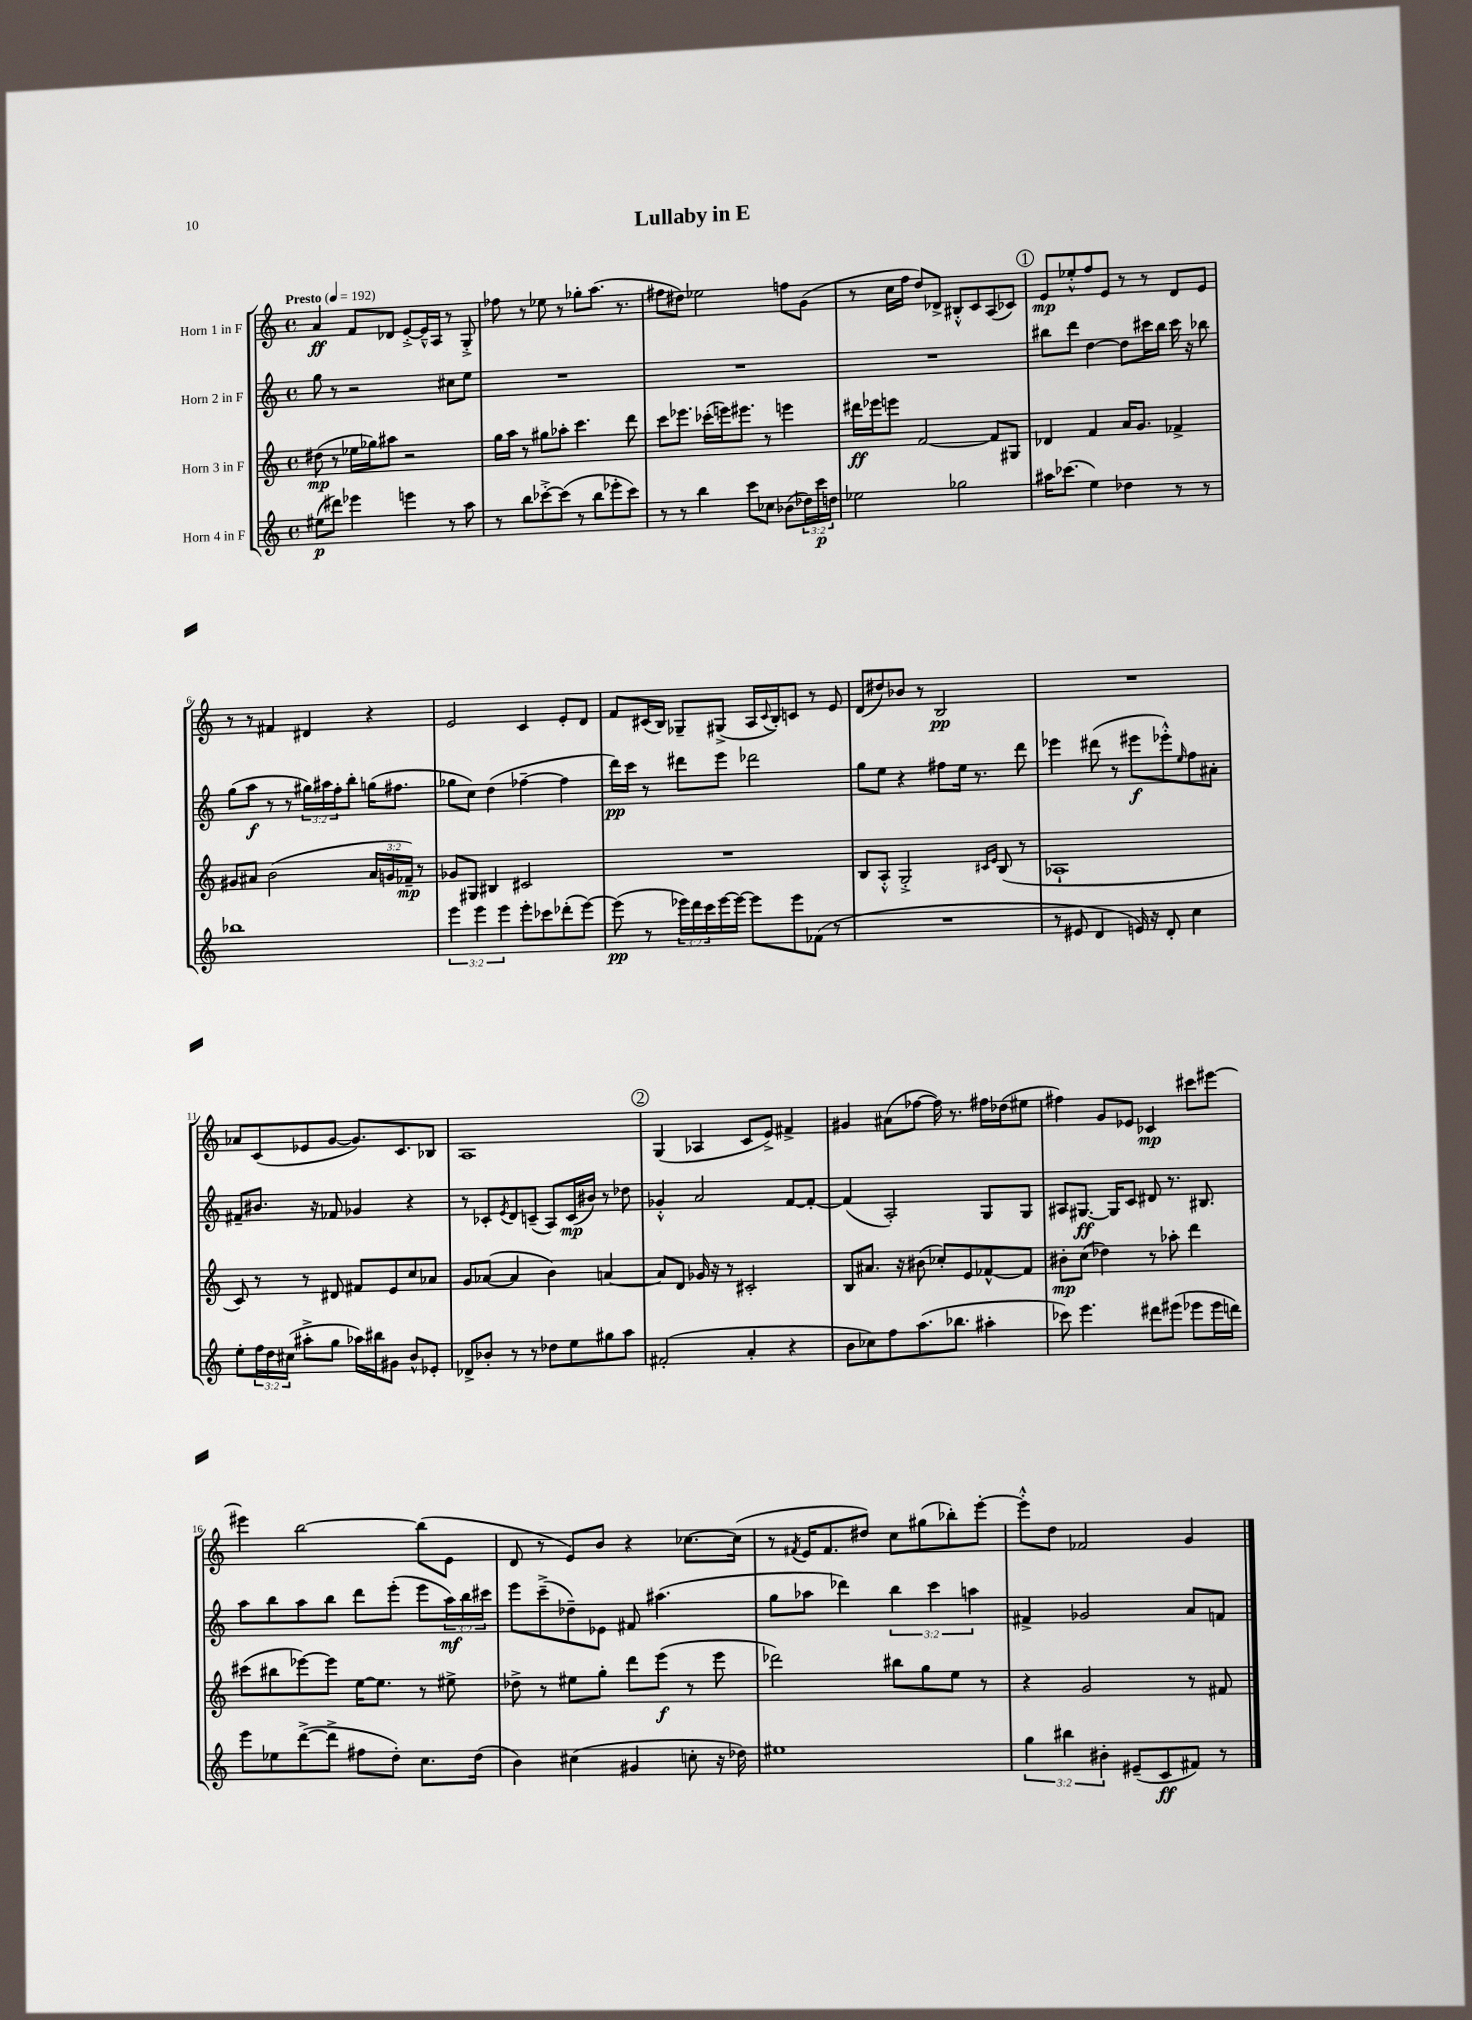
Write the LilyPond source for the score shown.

\header { title = "Lullaby in E" }
<<
\new StaffGroup <<
\new Staff = "s0" \with { instrumentName = "Horn 1 in F" } {
    \clef treble \key c \major \defaultTimeSignature \time 4/4 \tempo "Presto" 4 = 192
    a'4\ff f'8 des'8 e'8~-.-> e'16---^ a16 r8 g8-.-> |
    fes''8 r8 ees''8 r8 ges''8-. a''8.( r8. |
    fis''8 dis''8) ees''2 f''8 g'8( |
    r8 c''16 f''16 d''8) des'8-> bis8-.-^ c'8 a8( ces'8) |
    \mark \markup { \circle "1" } e'8\mp ees''8-.-^ f''8 e'8 r8 r8 d'8 e'8 |
    r8 r8 fis'4 dis'4 r4 |
    e'2 c'4 e'8-. d'8 |
    f'8 cis'16( b16) ges8-- gis8->( a16 \appoggiatura { cis'8 } b16-.) c'8 r8 e'8 |
    d'8( dis''8) bes'8 r8 b2\pp |
    R1 |
    aes'8 c'8( ees'8 g'8~ g'8.) c'8. bes8 |
    a1 |
    \mark \markup { \circle "2" } g4( aes4 c'8 e'8->) fis'4-> |
    gis'4 ais'8( fes''8~ fes''16) r8. fis''16 des''16( eis''8 |
    fis''4) g'8 ees'8 ces'4\mp cis'''8 eis'''8~ |
    eis'''4 b''2~ b''8( e'8 |
    d'8 r8 e'8) b'8 r4 ces''8.~ ces''16( |
    r8 \acciaccatura { fis'8 } e'16 fis'8. dis''8) c''8 gis''8( bes''8-.) e'''8~-. |
    e'''8-.-^ d''8 fes'2 g'4 \bar "|." |
}
\new Staff = "s1" \with { instrumentName = "Horn 2 in F" } {
    \clef treble \key c \major \defaultTimeSignature \time 4/4 \override Staff.TupletNumber.text = #tuplet-number::calc-fraction-text
    g''8 r8 r2 cis''8 e''8 |
    R1 |
    R1 |
    R1 |
    \mark \markup { \circle "1" } bis''8 d'''8 d''4~ d''8 cis'''16 bis''16 cis'''16 r16 bes''8 |
    g''8( a''8\f r8 r8 \tuplet 3/2 { gis''16) ais''16 f''16-. } b''8-. g''16( fis''8. |
    ges''8 c''8) d''4( fes''4~-- fes''4 |
    d'''16\pp) c'''16 r8 dis'''8 e'''8 des'''2 |
    g''8 e''8 r4 fis''8 e''16 r8. d'''8 |
    ees'''4 dis'''8( r8 eis'''8\f ees'''8-.-^) \grace { e''16 } f''8 ais'8-. |
    fis'8-- bis'8. r16 fes'8 ges'4 r4 |
    r8 ces'8-. \acciaccatura { e'8 } d'8 c'8--( a8) c'16\mp( bis'16) r8 des''8 |
    \mark \markup { \circle "2" } ges'4-.-^ a'2 f'8~ f'8~-. |
    f'4( a2-.) g8 g8 |
    ais8 gis8.~\ff gis16 c'8 dis'8 r8. bis8. |
    a''8 b''8 a''8 b''8 d'''8 e'''8-.( e'''8 \tuplet 3/2 { a''16\mf) b''16 cis'''16 } |
    e'''8 c'''8--->( des''8--) ees'8 fis'8 ais''4.( |
    g''8 aes''8 des'''4) \tuplet 3/2 { b''4 c'''4 a''4 } |
    fis'4-> ges'2 a'8 f'8 \bar "|." |
}
\new Staff = "s2" \with { instrumentName = "Horn 3 in F" } {
    \clef treble \key c \major \defaultTimeSignature \time 4/4 \override Staff.TupletNumber.text = #tuplet-number::calc-fraction-text
    dis''8\mp( r8 ees''16 ges''16) ais''8 r2 |
    g''16 a''16 r8 gis''8 aes''8-. c'''4. d'''8 |
    c'''8 ees'''8. ces'''16-.( e'''16) eis'''8. r8 e'''4 |
    dis'''16\ff ees'''16 e'''8 f'2~ f'8 gis8 |
    \mark \markup { \circle "1" } des'4 f'4 a'16 g'8. fes'4-> |
    gis'8 ais'8 b'2( \tuplet 3/2 { ais'16 g'16 fes'16--\mp) } r8 |
    ges'8 gis8 bis4 cis'2 |
    R1 |
    b8 a8-.-^ g2-.-> \grace { cis'16 e'16 } b8( r8 |
    aes1-! |
    c'8) r8 r8 dis'8 fis'8 e'8 c''8 aes'8 |
    g'8 aes'8~( aes'4 b'4) a'4~ |
    \mark \markup { \circle "2" } a'8 d'8 ges'16 r16 r8 cis'2-. |
    b8 ais'8. r16 bis'8( ces''8-.) e'8 fes'8~-^ fes'8 |
    bis'8-.\mp c''8( des''4) r8 aes''8-. d'''4 |
    cis'''8( bis''8 ees'''8~) ees'''8 e''16~ e''8. r8 eis''8-> |
    des''8-> r8 eis''8 g''8-. d'''8 e'''8\f( r8 e'''8 |
    des'''2) bis''8 g''8 e''8 r8 |
    r4 g'2 r8 fis'8 \bar "|." |
}
\new Staff = "s3" \with { instrumentName = "Horn 4 in F" } {
    \clef treble \key c \major \defaultTimeSignature \time 4/4 \override Staff.TupletNumber.text = #tuplet-number::calc-fraction-text
    eis''8\p( dis'''8) ees'''4 e'''4 r8 a''8 |
    r8 b''8 ces'''8~-.-> ces'''8( r8 b''8 ees'''8-. ces'''8) |
    r8 r8 b''4 c'''8 ces''8 bes'8( \tuplet 3/2 { des''16) c'''16\p d''16 } |
    ees''2 ges''2 |
    \mark \markup { \circle "1" } ais''16 ces'''8.( e''4) des''4 r8 r8 |
    bes''1 |
    \tuplet 3/2 { e'''4 e'''4 e'''4 } e'''8-. ces'''8 des'''8-.( e'''8~) |
    e'''8\pp( r8 \tuplet 3/2 { ees'''16) d'''16 c'''16 } ees'''16~ ees'''16~ ees'''8 ees'''8 fes'8( r8 |
    R1 |
    r8 eis'8 d'4 e'16) r16 d'8-. c''4 |
    e''8-. \tuplet 3/2 { f''16 d''16 cis''16( } ais''8-.-> g''8 aes''16) bis''16 gis'8 b'8-^ ees'8-. |
    des'8-> bes'8-. r8 r8 des''8 e''8 gis''8 a''8 |
    \mark \markup { \circle "2" } fis'2-.( a'4-. r4 |
    b'8 ces''8) f''8 a''8.( bes''8. ais''4-. |
    ces'''8) e'''4. dis'''8 eis'''8( ees'''8 ees'''16 d'''16) |
    e'''8 ees''8 d'''8~->( d'''8-> fis''8 d''8-.) c''8. d''16( |
    b'4) cis''4( gis'4 c''8-. r16 des''16) |
    eis''1 |
    \tuplet 3/2 { g''4 bis''4 bis'4-. } eis'8--( c'8\ff fis'8) r8 \bar "|." |
}
>>
>>
